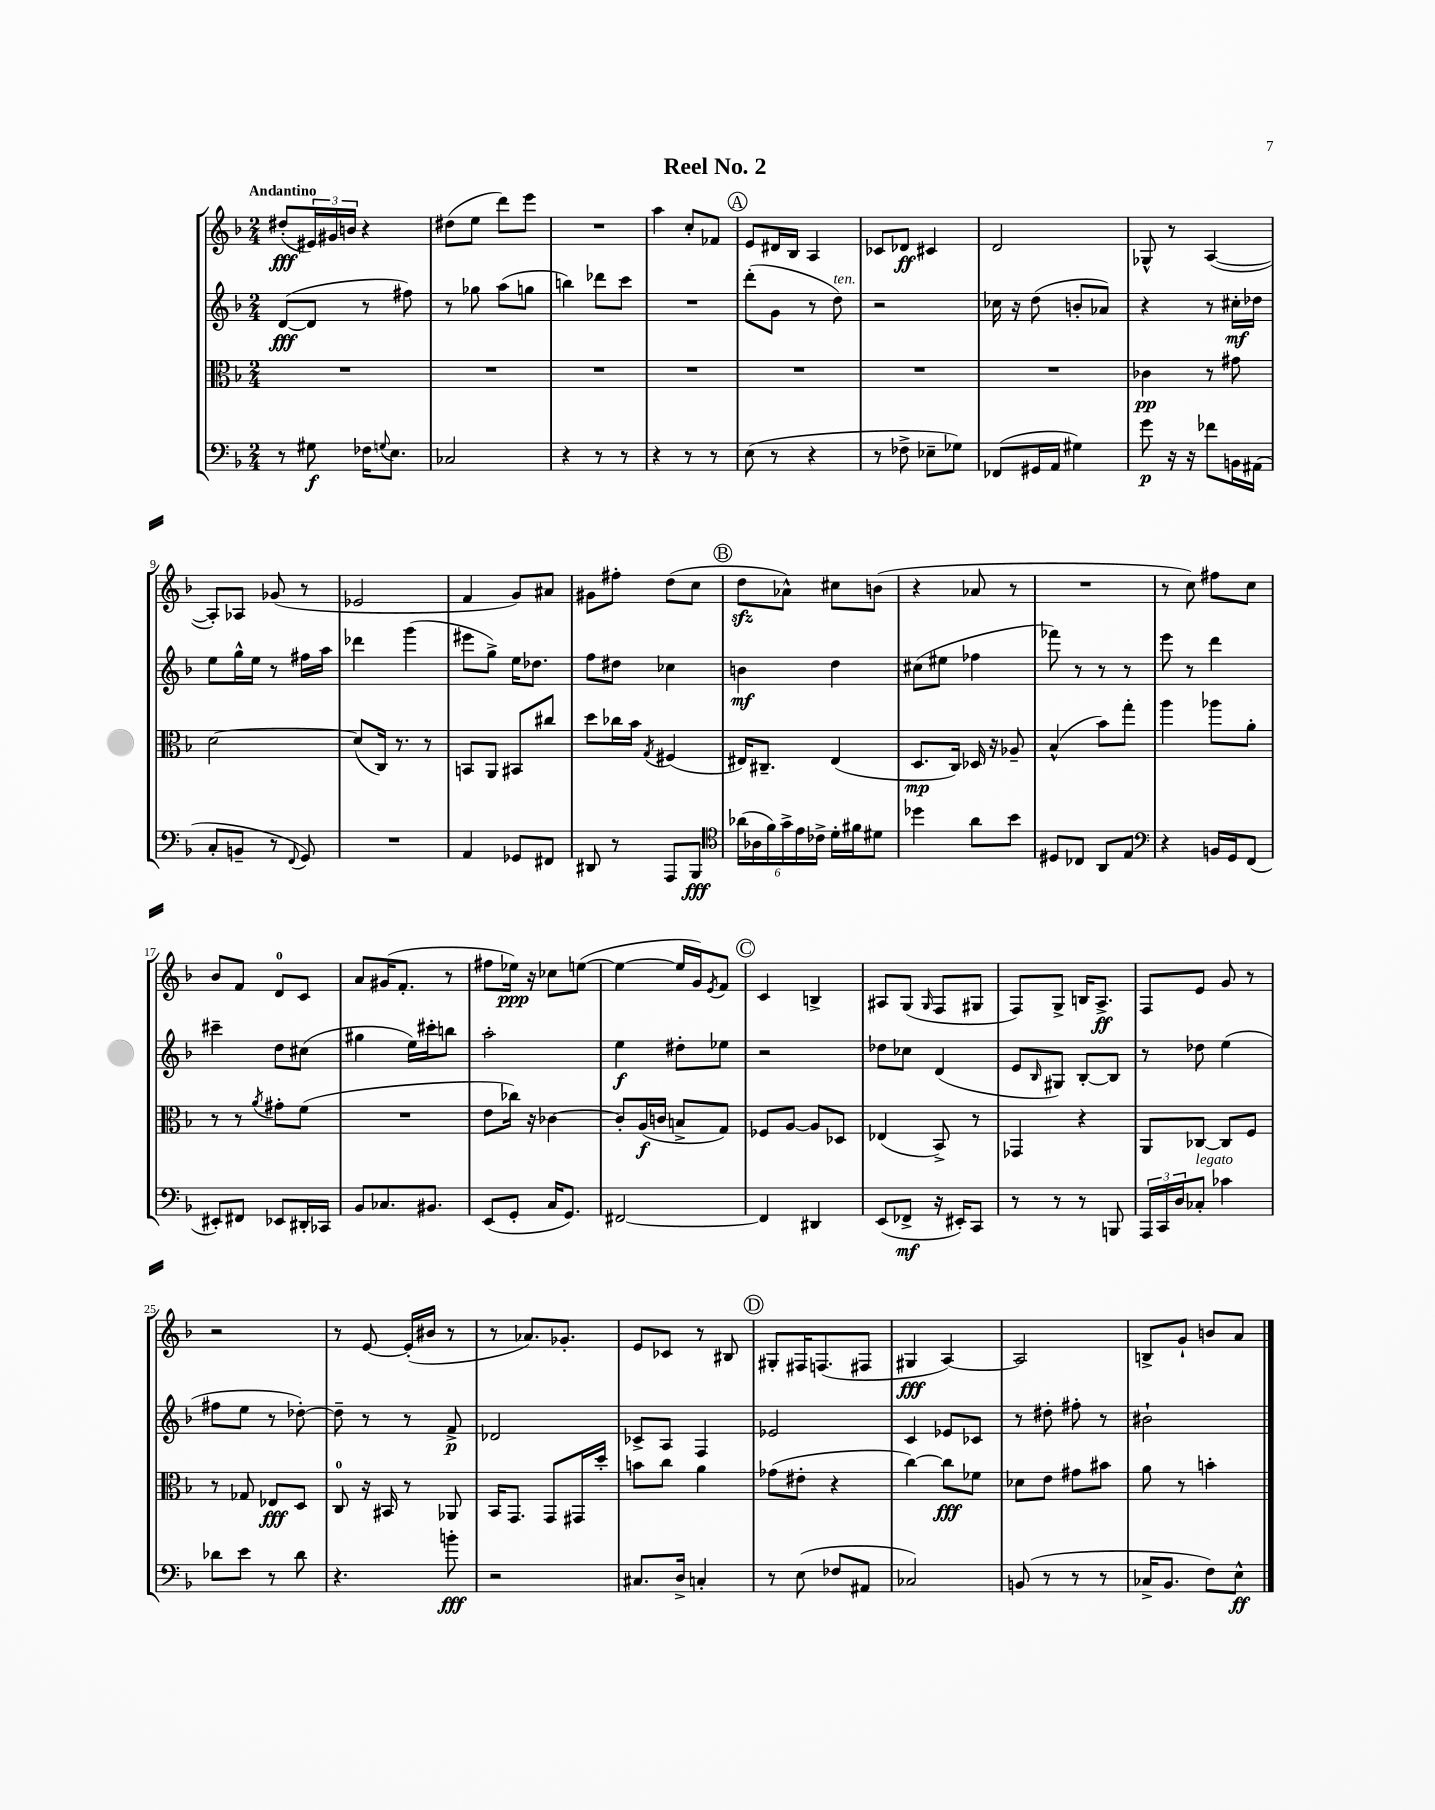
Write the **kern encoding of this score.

**kern	**kern	**kern	**kern
*staff4	*staff3	*staff2	*staff1
*clefF4	*clefC3	*clefG2	*clefG2
*k[b-]	*k[b-]	*k[b-]	*k[b-]
*M2/4	*M2/4	*M2/4	*M2/4
8r	2r	([8d	(8dd#'
8G#	.	8d]	24e#)
.	.	.	24g#
.	.	.	24b
16F-	.	8r	4r
8qqG	.	.	.
8.E	.	.	.
.	.	8ff#)	.
=	=	=	=
2C-	2r	8r	(8dd#
.	.	8gg-	8ee
.	.	(8aa	8ddd)
.	.	8gg	8eee
=	=	=	=
4r	2r	4bb)	2r
8r	.	8ddd-	.
8r	.	8ccc	.
=	=	=	=
4r	2r	2r	4aa
8r	.	.	8cc'
8r	.	.	8f-
=	=	=	=
(8E	2r	(8ddd'	8e
8r	.	8g	16d#
.	.	.	16B-
4r	.	8r	4A
.	.	8dd)	.
=	=	=	=
8r	2r	2r	8c-
8F-^	.	.	8d-
8E-~	.	.	4c#
8G-)	.	.	.
=	=	=	=
(8FF-	2r	16cc-	2d
.	.	16r	.
16GG#	.	(8dd	.
16AA	.	.	.
4G#)	.	8b'	.
.	.	8a-)	.
=	=	=	=
8g	4c-	4r	8G-^^
16r	.	.	8r
16r	.	.	.
8f-	8r	8r	([4A
16BB	8g#	16cc#'	.
(16AA#	.	16dd-	.
=	=	=	=
8C'	[2d	8ee	8A'])
8BB~	.	16gg^^	8A-
.	.	16ee	.
8r	.	8r	(8g-
8qqFF	.	.	.
8GG)	.	16ff#	8r
.	.	16aa	.
=	=	=	=
2r	(8d]	4ddd-	2e-
.	16C)	.	.
.	8.r	.	.
.	.	(4ggg	.
.	8r	.	.
=	=	=	=
4AA	8BB	8eee#	4f
.	8AA	8gg^)	.
8GG-	8BB#	16ee	8g)
.	.	8.dd-	.
8FF#	8cc#	.	8a#
=	=	=	=
8DD#	8dd	8ff	8g#
8r	16cc-	8dd#	8ff#'
.	16b-	.	.
.	8qG	.	.
8AAA	(4F#	4cc-	(8dd
8BBB-	.	.	8cc
=	=	=	=
*clefC4	*	*	*
(24a-	16E#)	4b	8dd
24A-	.	.	.
.	8.C#~	.	.
24f)	.	.	.
24g^	.	.	8a-^^)
24e	.	.	.
24c-^	.	.	.
16d'	(4E#	4dd	8cc#
16f#	.	.	.
8d#	.	.	(8b
=	=	=	=
4dd-	8.D	(8cc#	4r
.	.	8ee#	.
.	16C)	.	.
8a	16D-	4ff-	8a-
.	16r	.	.
8b-	8A-~	.	8r
=	=	=	=
8D#	(4B-^^	8fff-)	2r
8C-	.	8r	.
8AA	8b-)	8r	.
8E	8gg'	8r	.
=	=	=	=
*clefF4	*	*	*
4r	4aa	8eee	8r
.	.	8r	8cc)
16BB	8aa-	4ddd	8ff#
16GG	.	.	.
(8FF	8a'	.	8cc
=	=	=	=
8EE#')	8r	4ccc#~	8b-
8FF#	8r	.	8f
.	8qa	.	.
8EE-	8g#'	8dd	8d
16DD#'	(8f	(8cc#	8c
16CC-	.	.	.
=	=	=	=
8BB-	2r	4gg#	8a
8.C-	.	.	(16g#
.	.	.	8.f'
.	.	16ee)	.
8.BB#	.	16ccc#'	.
.	.	8bb	8r
=	=	=	=
(8EE	8e	2aa'	8ff#
8GG'	16cc-)	.	16ee-)
.	16r	.	16r
16C	[4c-	.	8cc-
8.GG)	.	.	.
.	.	.	([8ee
=	=	=	=
[2FF#	8c-']	4ee	4ee_
.	(16A	.	.
.	16c	.	.
.	8B^	8dd#'	16ee]
.	.	.	16g)
.	.	.	8qe
.	8G)	8ee-	8f
=	=	=	=
4FF#]	8F-	2r	4c
.	[8A	.	.
4DD#	8A]	.	4B^
.	8D-	.	.
=	=	=	=
(8EE	(4E-	8dd-	8A#
8FF-^	.	8cc-	(8G
.	.	.	16qqG
16r	8BB-^)	(4d	8F
16EE#')	.	.	.
8CC	8r	.	8G#
=	=	=	=
8r	4GG-	8e	8F)
.	.	16qqB-	.
8r	.	8G#)	8G^
8r	4r	[8B-'	16B
.	.	.	8.A^
8BBB	.	8B-]	.
=	=	=	=
24AAA	8AA	8r	8F
24CC	.	.	.
24D	.	.	.
8C-'	[8C-	8dd-	8e
4c-	8C-]	(4ee	8g
.	8F	.	8r
=	=	=	=
8d-	8r	8ff#	2r
8e	8G-	8ee	.
8r	8E-	8r	.
8d-	8D	[8dd-')	.
=	=	=	=
4.r	8C	8dd-~]	8r
.	16r	8r	[8e
.	16BB#	.	.
.	8r	8r	(16e']
.	.	.	16b#
8b'	8AA-	8f^	8r
=	=	=	=
2r	16BB-	2d-	8r
.	8.GG	.	.
.	.	.	8.a-)
.	8GG	.	.
.	.	.	8.g-'
.	16GG#	.	.
.	16dd'	.	.
=	=	=	=
8.C#	8b	8c-^	8e
.	8cc	8A	8c-
16D^	.	.	.
4C'	4a	4F	8r
.	.	.	8B#
=	=	=	=
8r	(8g-	2e-	8G#'
(8E	8e#'	.	16F#
.	.	.	(8.F
8F-	4r	.	.
8AA#	.	.	8F#
=	=	=	=
2C-)	[4cc)	4c	4G#
.	8cc]	8e-	[4A)
.	8f-	8c-	.
=	=	=	=
(8BB	8d-	8r	2A]
8r	8e	8dd#'	.
8r	8g#	8ff#'	.
8r	8b#	8r	.
=	=	=	=
16C-^	8a	2b#`	8B^
8.BB-	.	.	.
.	8r	.	8g`
8F)	4b'	.	8b
8E^^	.	.	8a
==	==	==	==
*-	*-	*-	*-
